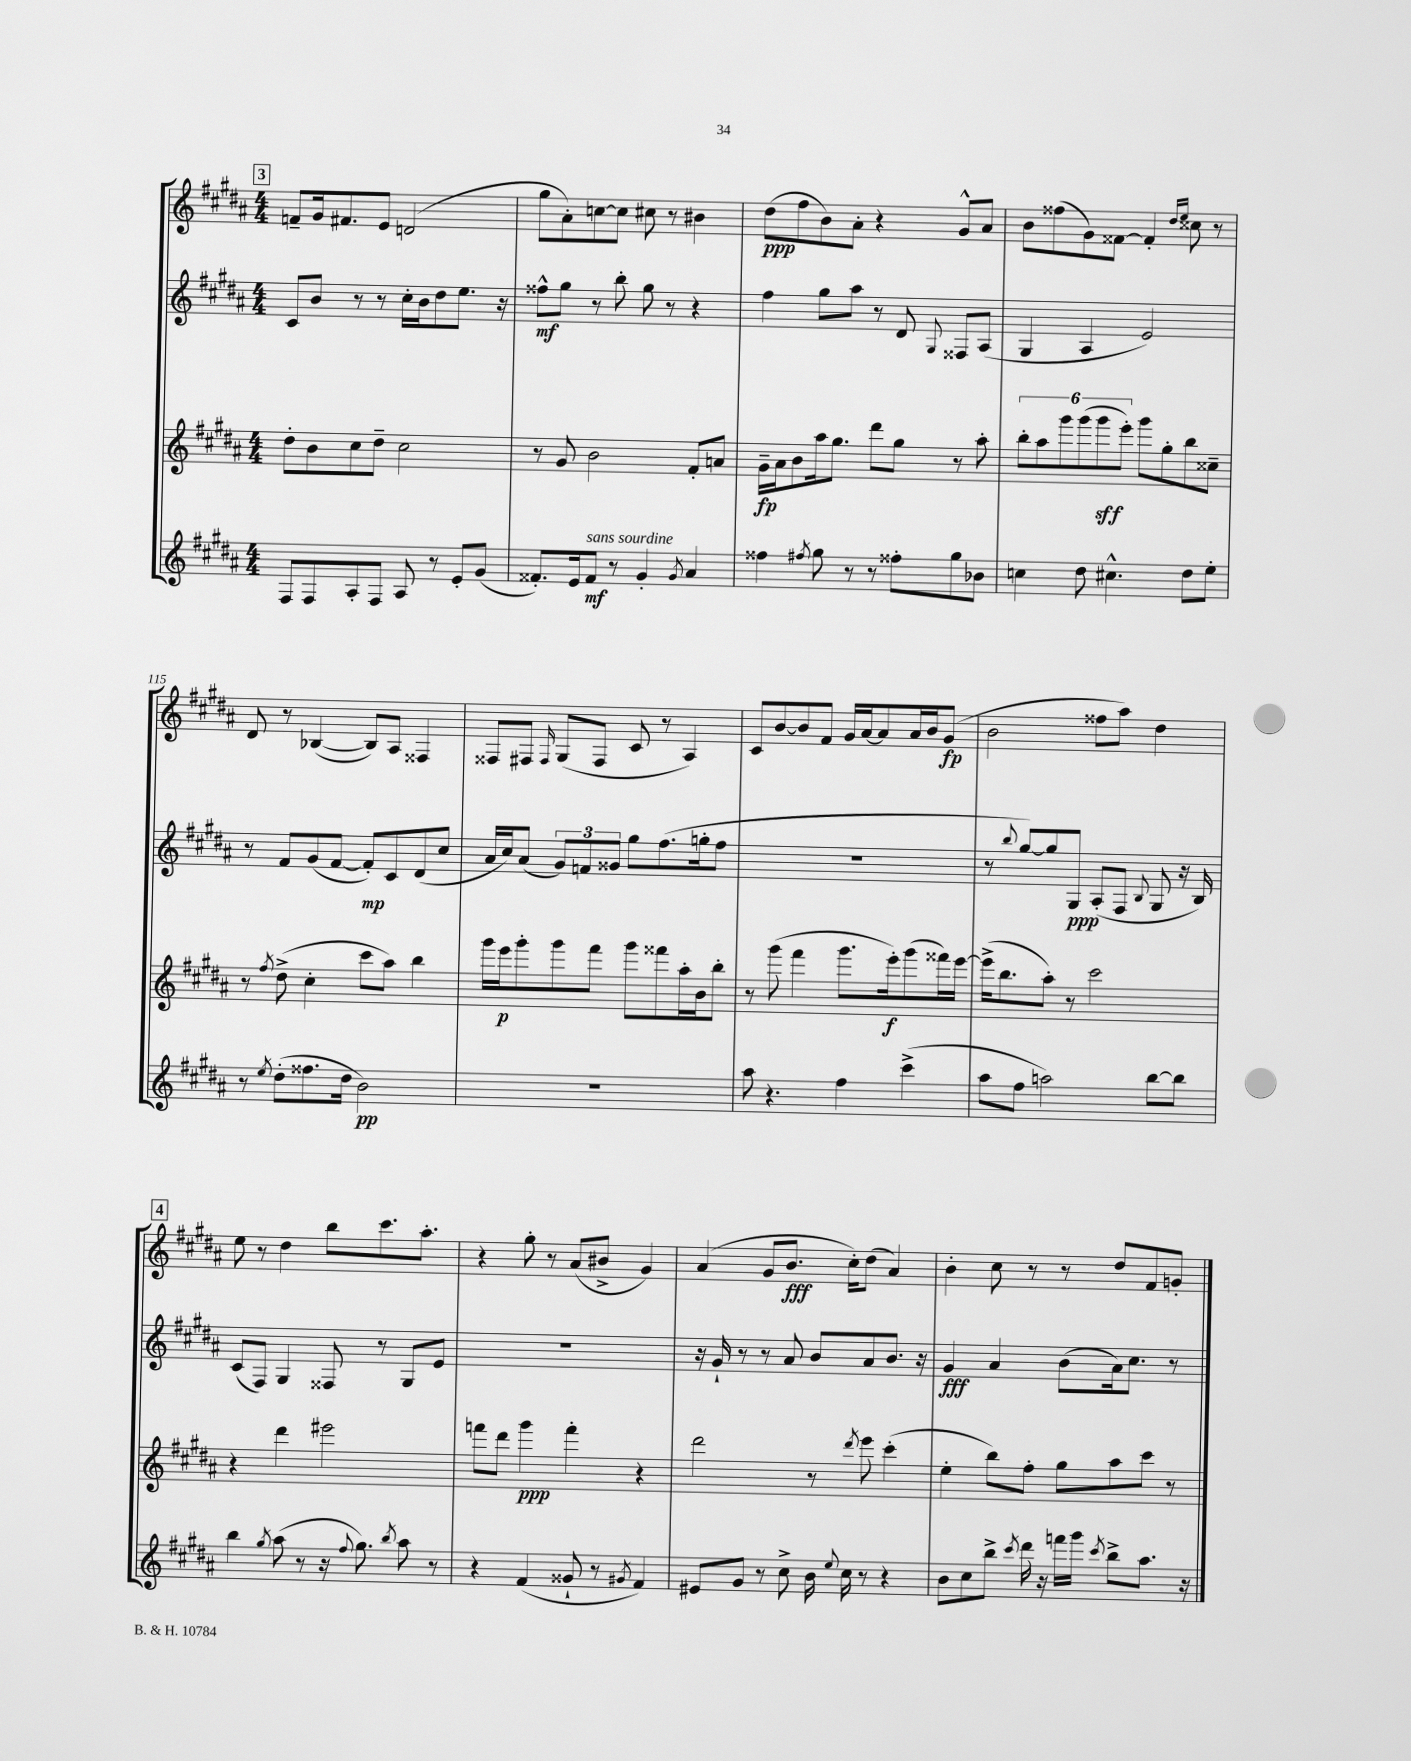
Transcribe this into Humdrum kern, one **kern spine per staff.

**kern	**kern	**kern	**kern
*staff4	*staff3	*staff2	*staff1
*clefG2	*clefG2	*clefG2	*clefG2
*k[f#c#g#d#a#]	*k[f#c#g#d#a#]	*k[f#c#g#d#a#]	*k[f#c#g#d#a#]
*M4/4	*M4/4	*M4/4	*M4/4
8F#	8dd#'	8c#	8f~
8F#	8b	8b	16g#
.	.	.	8.f#
8A#'	8cc#	8r	.
8F#	8dd#~	8r	8e
8A#	2cc#	16cc#'	(2d
.	.	16b	.
8r	.	8dd#	.
8e'	.	8.ee	.
(8g#	.	.	.
.	.	16r	.
=	=	=	=
8.f##')	8r	8ff##^^	8gg#
.	8g#	8gg#	8a#')
16e	.	.	.
8f##	2b	8r	[8cc
8r	.	8bb'	8cc]
4g#'	.	8gg#	8cc#
.	.	8r	8r
8qg#	.	.	.
4a#	8f#'	4r	4b#
.	8a	.	.
=	=	=	=
4ff##	16g#~	4ff#	(8dd#
.	16a#	.	.
.	8b	.	8ff#
8qff#	.	.	.
8gg#	16aa#	8gg#	8b)
.	8.gg#	.	.
8r	.	8aa#	8a#'
8r	8ddd#	8r	4r
8ff##'	8gg#	8d#	.
.	.	8qqG#	.
8gg#	8r	8F##	8g#^^
8b-	8aa#'	(8A#	8a#
=	=	=	=
4cc	12bb'	4G#	8b
.	12aa#	.	.
.	.	.	(8ff##
.	12ggg#	.	.
8dd#	(12ggg#	4A#	8g#)
.	12ggg#	.	.
4.cc#^^	.	.	[8f##
.	12eee')	.	.
.	8ggg#	2e)	4f##']
.	8gg#'	.	.
.	.	.	16qqdd#
.	.	.	16qqee
8dd#	8bb	.	8cc##
8ee'	8cc##~	.	8r
=	=	=	=
8r	8r	8r	8d#
8qee	8qff#	.	.
(8dd#'	(8dd#^	8f#	8r
8.ff##	4cc#'	(8g#	([4B-
.	.	[8f#	.
16dd#	.	.	.
2b)	8ccc#	8f#'])	8B-])
.	8aa#)	8c#	8A#
.	4bb	(8d#	4F##
.	.	8cc#	.
=	=	=	=
1r	16ggg#	16a#	8F##
.	16eee	16cc#)	.
.	8ggg#'	(8a#	8F#
.	.	.	16qqF#
.	8ggg#	12g#)	(8G#
.	.	12f	.
.	8fff#	.	8F#
.	.	12g##	.
.	8ggg#	8gg#	8c#
.	8fff##	(8.ff#	8r
.	16aa#'	.	4A#)
.	16b	16gg'	.
.	8bb'	8ff#	.
=	=	=	=
8aa#	8r	1r	8c#
4.r	(8ggg#	.	[8b
.	4fff#	.	8b]
.	.	.	8f#
4ff#	8.ggg#	.	16g#
.	.	.	[16a#
.	.	.	8a#]
.	16eee')	.	.
(4ccc#^	(8ggg#	.	16a#
.	.	.	16b
.	16fff##)	.	(8g#
.	[16eee	.	.
=	=	=	=
8aa#	(16eee^]	8r	2b
.	8.bb	.	.
.	.	8qqbb	.
8ff#	.	[8gg#)	.
2aa)	8aa#')	8gg#]	.
.	8r	8G#	.
.	2ccc#	(8A#'	8ff##
.	.	8F#	8aa#)
.	.	8qqB	.
[8bb	.	8G#	4dd#
8bb]	.	16r	.
.	.	16B)	.
=	=	=	=
4bb	4r	(8c#	8ee
.	.	8F#)	8r
8qgg#	.	.	.
(8aa#	4ddd#	4G#	4dd#
8r	.	.	.
16r	2eee#	8F##	8bb
8qqff#	.	.	.
8.gg#)	.	.	.
.	.	8r	8.ccc#
8qbb	.	.	.
8aa#	.	8G#	.
.	.	.	8.aa#'
8r	.	8e	.
=	=	=	=
4r	8fff	1r	4r
.	8ddd#	.	.
(4f#	4ggg#	.	8gg#'
.	.	.	8r
8g##`	4fff'	.	(8a#
8r	.	.	8b#^
8qg#	.	.	.
4f#)	4r	.	4g#)
=	=	=	=
8e#	2ddd#	16r	(4a#
.	.	16g#`	.
8g#	.	8r	.
8r	.	8r	8g#
8cc#^	.	8a#	8.b
16b	8r	8b	.
8qqee	.	.	.
16cc#	.	.	16cc#')
.	8qddd#	.	.
8r	8eee	8a#	(8dd#
4r	(4ccc#'	8.b	4a#)
.	.	16r	.
=	=	=	=
8b	4ee'	4g#	4b'
8cc#	.	.	.
8bb^	8bb)	4a#	8cc#
8qccc#	.	.	.
16ddd#	8ff#'	.	8r
16r	.	.	.
16fff	8gg#	(8b	8r
16ggg#	.	.	.
8qccc#	.	.	.
8bb^	8aa#	16a#)	8dd#
.	.	8.cc#	.
8.aa#	8ccc#	.	8f#
.	8r	8r	8g'
16r	.	.	.
==	==	==	==
*-	*-	*-	*-
